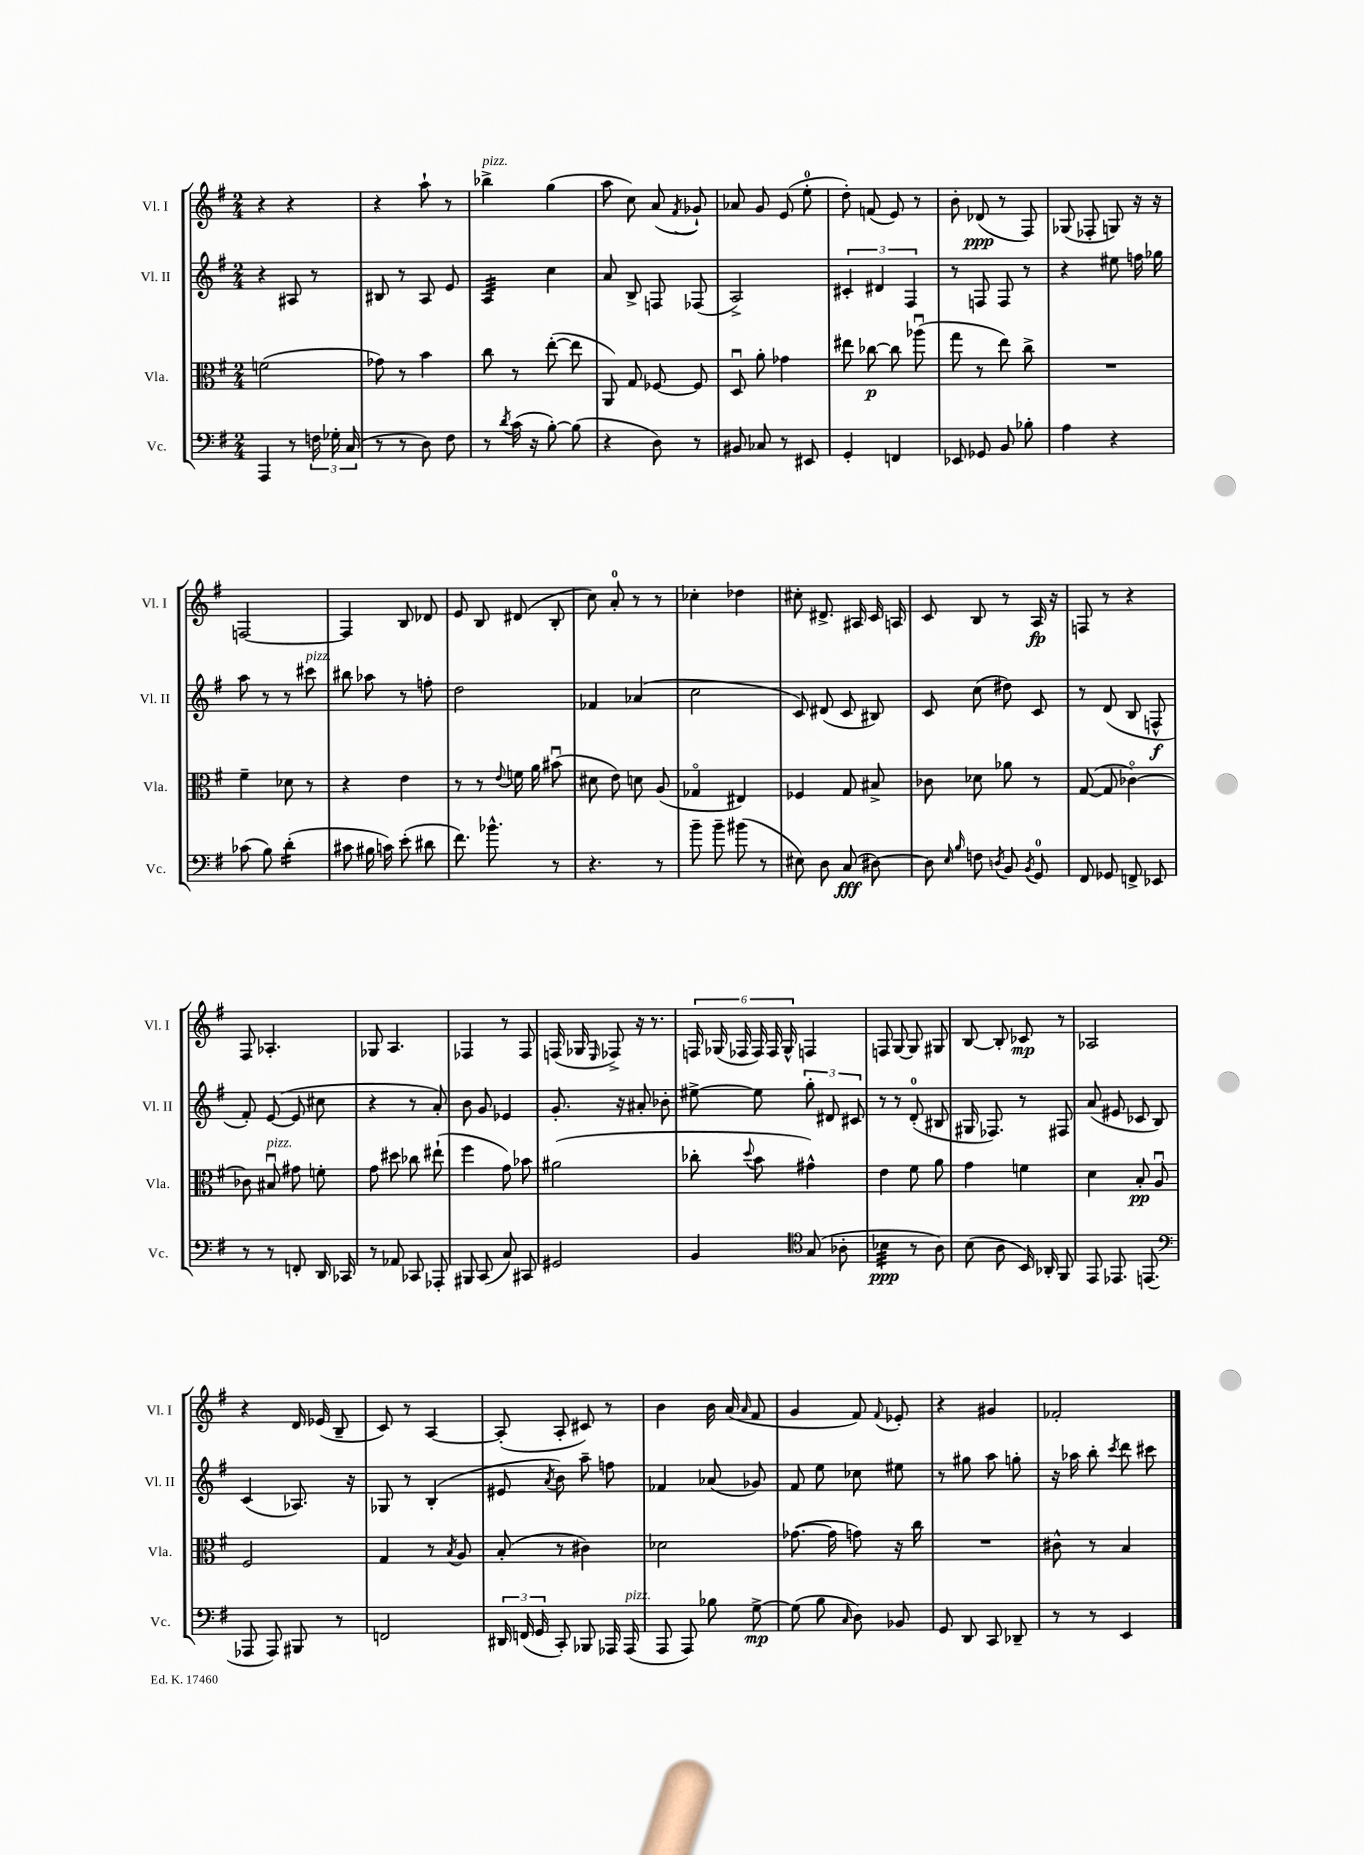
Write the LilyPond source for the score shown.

<<
\new StaffGroup <<
\new Staff = "s0" \with { instrumentName = "Vl. I" shortInstrumentName = "Vl. I" } {
    \clef treble \key g \major \numericTimeSignature \time 2/4
    \autoBeamOff r4 r4 |
    r4 a''8-! r8 |
    bes''4->^\markup { \italic "pizz." } g''4( |
    a''8 c''8) a'8( \acciaccatura { fis'8 } ges'8-!) |
    aes'8 g'8 e'8( e''8-0-. |
    d''8-.) f'8( e'8) r8 |
    b'8-. des'8\ppp( r8 fis8) |
    ges8( fes8-. g8) r16 r16 |
    f2~ |
    f4 b8 des'8 |
    e'8 b8 dis'8( b8-. |
    c''8) a'8-0-. r8 r8 |
    ces''4-. des''4 |
    cis''8-. dis'8.-> ais16 c'16 a16 |
    c'8 b8 r8 a16\fp r16 |
    f8 r8 r4 |
    fis8 aes4.-. |
    ges8 a4. |
    fes4 r8 fes8 |
    f16( ges16 \grace { e16 } fes8->) r16 r8. |
    \tuplet 6/4 { f16 ges16( fes16 fes16) fes16 ges16-^ } f4 |
    f8 g8~ g8 gis8 |
    b8~ b8-. ces'8\mp r8 |
    aes2 |
    r4 d'16 ees'16( b8-- |
    c'8) r8 a4~ |
    a8-.( a8-. cis'8) r8 |
    b'4 b'16 a'16( \grace { a'16 } fis'8 |
    g'4 fis'8) \appoggiatura { fis'8 } ees'8-. |
    r4 gis'4 |
    fes'2-. \bar "|." |
}
\new Staff = "s1" \with { instrumentName = "Vl. II" shortInstrumentName = "Vl. II" } {
    \clef treble \key g \major \numericTimeSignature \time 2/4
    \autoBeamOff r4 ais8 r8 |
    bis8 r8 a8 e'8 |
    a4:32 c''4 |
    a'8 b8-> f8 fes8( |
    a2->) |
    \tuplet 3/2 { cis'4-. dis'4 fis4 } |
    r8 f8 f8 r8 |
    r4 eis''8 f''16 ges''16 |
    a''8 r8 r8 cis'''8^\markup { \italic "pizz." } |
    bis''8 aes''8 r8 f''8-. |
    d''2 |
    fes'4 aes'4( |
    c''2 |
    c'8) dis'8( c'8 bis8) |
    c'8 c''8( dis''8) c'8 |
    r8 d'8( b8 f8-^\f |
    fis'8-.) e'8~( e'8 cis''8 |
    r4 r8 a'8-.) |
    b'8 g'8 ees'4 |
    g'8.-. r16 ais'8-. bes'8-. |
    eis''8~-> eis''8 \tuplet 3/2 { g''8-. dis'8 cis'8 } |
    r8 r8 d'8-0-.( bis8 |
    gis16 fes8.) r8 fis8 |
    a'8( eis'8 ces'8 b8) |
    c'4( aes8.) r16 |
    ges8 r8 b4-.( |
    eis'8 \acciaccatura { a'8 } b'8) a''8-- f''8 |
    fes'4 aes'8( ges'8) |
    fis'8 e''8 ces''8 eis''8 |
    r8 gis''8 a''8 g''8-. |
    r16 aes''16 b''8-. \acciaccatura { c'''8 } d'''8 cis'''8 \bar "|." |
}
\new Staff = "s2" \with { instrumentName = "Vla." shortInstrumentName = "Vla." } {
    \clef alto \key g \major \numericTimeSignature \time 2/4
    \autoBeamOff f'2( |
    ges'8) r8 b'4 |
    c''8 r8 e''8~-.( e''8 |
    a,8) g8 fes8~ fes8 |
    d8\downbow a'8-. ges'4 |
    eis''8 ces''8~\p ces''8 aes''8\downbow( |
    g''8 r8 e''8) c''8-> |
    R2 |
    fis'4-- des'8 r8 |
    r4 e'4 |
    r8 r8 \appoggiatura { e'8 } f'16 a'16 bis'8\downbow( |
    dis'8 e'8) d'8 a8( |
    ges4\flageolet eis4) |
    fes4 g8 bis8-> |
    ces'8 des'8 aes'8 r8 |
    g8~( g8 ces'4~\flageolet) |
    ces'8 bis8\downbow^\markup { \italic "pizz." } gis'8 f'8-. |
    g'8 dis''8 ces''8 eis''8-!( |
    fis''4 g'8) bes'8 |
    ais'2( |
    ces''8-. \appoggiatura { d''8 } b'8 gis'4-^) |
    e'4 fis'8 a'8 |
    g'4 f'4 |
    d'4 b8-.\pp a8\downbow |
    fis2 |
    g4 r8 \acciaccatura { b8 } a8 |
    b8-.( r8 cis'4) |
    des'2 |
    ges'8.~( ges'16 g'8) r16 c''16 |
    R2 |
    cis'8-^ r8 b4 \bar "|." |
}
\new Staff = "s3" \with { instrumentName = "Vc." shortInstrumentName = "Vc." } {
    \clef bass \key g \major \numericTimeSignature \time 2/4
    \autoBeamOff a,,4 r8 \tuplet 3/2 { f16 ges16-. c16( } |
    r8 r8 d8) fis8 |
    r8 \acciaccatura { d'8 } c'16( r16 b8~-.) b8( |
    r4 d8) r8 |
    bis,8 ces8 r8 eis,8 |
    g,4-. f,4 |
    ees,8 ges,8 b,8 bes8-. |
    a4 r4 |
    ces'8( b8) d'4:16-.( |
    cis'8 bis16 c'16) e'8-.( dis'8 |
    fis'8.) bes'8.-^ r8 |
    r4. r8 |
    b'8-- b'8-- bis'8( r8 |
    eis8) d8 c8\fff( dis8~) |
    dis8 \grace { e16 b16 } f8 \acciaccatura { d8 } b,8 \acciaccatura { b,8 } g,8-0 |
    fis,8 ges,8 f,8-> ees,8 |
    r8 r8 f,8-. d,16 ces,16 |
    r8 aes,8 ces,8 aes,,8-. |
    bis,,8 c,8( c8) cis,8 |
    gis,2 |
    b,4 \clef tenor g8( aes8-. |
    bes4:32\ppp r8 a8) |
    b8( a8 b,16) aes,16-. fis,8 |
    e,8 ees,8. e,8.( |
    \clef bass aes,,8 aes,,8) bis,,8 r8 |
    f,2 |
    \tuplet 3/2 { dis,16 f,16( g,16 } c,8-.) bes,,8 aes,,16 aes,,16^\markup { \italic "pizz." }( |
    a,,8 a,,8) bes8 g8~->\mp |
    g8( b8 \grace { c16 } d8) bes,8 |
    g,8 d,8 c,8 des,8-- |
    r8 r8 e,4 \bar "|." |
}
>>
>>
\layout { \context { \Score \remove "Bar_number_engraver" } }
